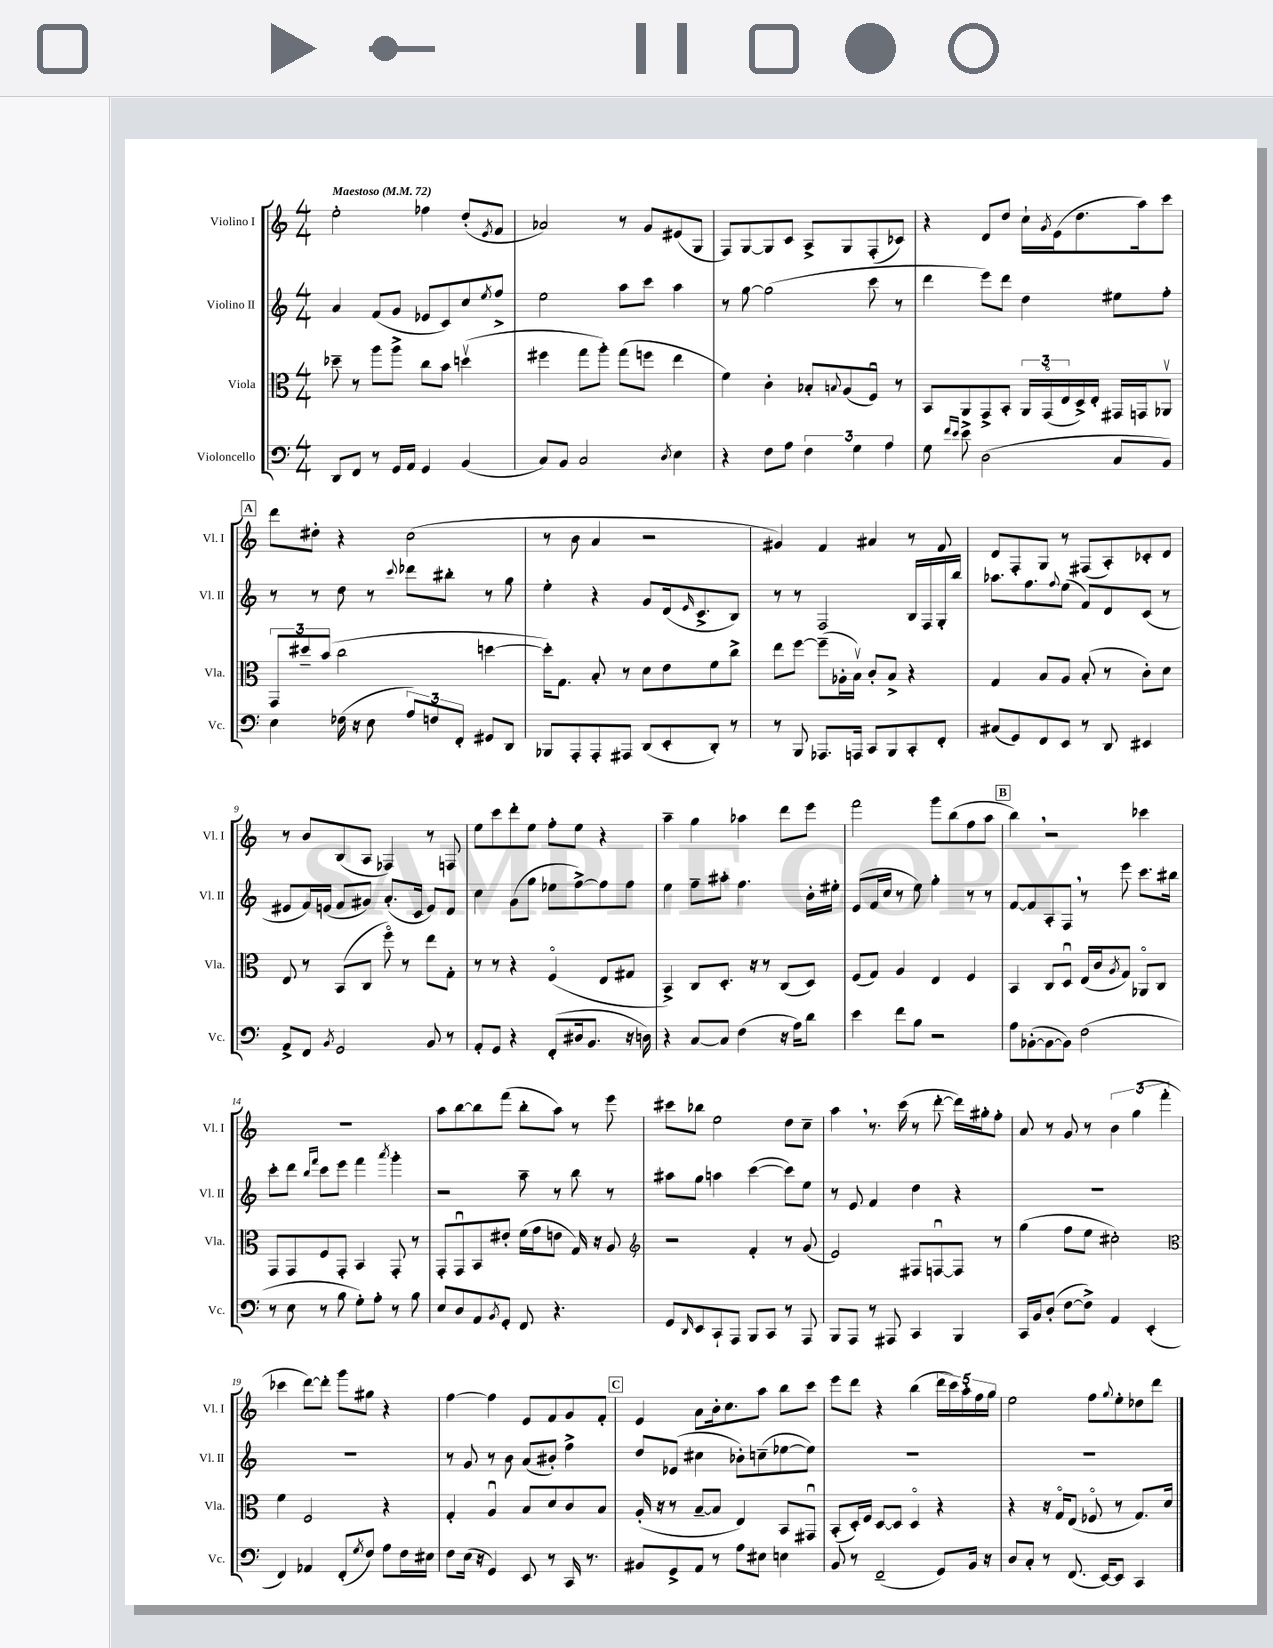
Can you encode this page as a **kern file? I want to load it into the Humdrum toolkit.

**kern	**kern	**kern	**kern
*part4	*part3	*part2	*part1
*staff4	*staff3	*staff2	*staff1
*I"Violoncello	*I"Viola	*I"Violino II	*I"Violino I
*I'Vc.	*I'Vla.	*I'Vl. II	*I'Vl. I
*clefF4	*clefC3	*clefG2	*clefG2
*k[]	*k[]	*k[]	*k[]
*M4/4	*M4/4	*M4/4	*M4/4
*MM72	*MM72	*MM72	*MM72
=1	=1	=1	=1
!	!	!	!LO:TX:a:B:t=Maestoso
8DD/L	8dd-X~\	4a/	2ee'\
8FF/J	8r	.	.
8r	8aa\L	(8f/L	.
16GG/LL	8aa^\J	8g/J	.
16AA/JJ	.	.	.
4GG/	8cc\L	8e-X/L	4ff-X\
.	8b\J	8c/)	.
(4BB/	(4ddnv\	8cc/	(8dd'/L
.	.	8qee/	8qe/
.	.	8ff^/J	8f/J
=2	=2	=2	=2
8C/L)	4ff#X\	2ee\	2a-X/)
8BB/J	.	.	.
2C/	8gg\L	.	.
.	8aa'\J)	.	.
.	(8gg\L	8aa\L	8r
.	8ffn\J	8ccc\J	8g/L
8qD/	.	.	.
4E\	4ee\	4aa\	(8e#X/
.	.	.	8G/J
=3	=3	=3	=3
4r	4f\)	8r	8F/L)
.	.	[8gg\	[8G/
8F\L	4c'\	(2gg\]	8G/]
8A\J	.	.	8c/J
6F\	8B-X'/L	.	8A^/L
.	8qqBn/	.	.
.	(8A/	.	8G/
6G\	.	.	.
.	8Fu/J)	8ccc\	(8F'/
6A\	.	.	.
.	8r	8r	8c-X/J)
=4	=4	=4	=4
8G\	8BB/L	4ddd\	4r
16qqf/LL	.	.	.
16qqe/JJ	.	.	.
8e^\	8AA/	.	.
(2D\	8GG^/	8eee\L)	8d/L
.	8BB'/J	8ddd\J	8dd/J
.	24AA/LL	4dd\	16cc`\LL
.	(24GG/	.	.
.	.	.	8qg/
.	.	.	(16e\J
.	24E/	.	.
.	16D^/)	.	8.dd\
.	16E'/JJ	.	.
8C/L	16GG#X/LL	8ee#X\L	.
.	16GGn/J	.	16aa\k)
8BB/J)	8AA-Xv/J	8ff'\J	8ccc\J
!!LO:LB:g=z
!!LO:REH:place=s1:t=A
=5	=5	=5	=5
4E\	12GG/L	8r	8ddd\L
.	12dd#X~/	.	.
.	.	8r	8dd#X'\J
.	(12b/J	.	.
(16F-X\	2cc\	8dd\	4r
16r	.	.	.
8E\	.	8r	.
.	.	8qqccc/	.
12A/L)	.	8ddd-X\L	(2cc\
12Fn/	.	.	.
.	.	8bb#X'\J	.
12FF'/J	.	.	.
8GG#X/L	[4ddn\	8r	.
8DD/J	.	8gg\	.
=6	=6	=6	=6
8BBB-X/L	16dd'\KL])	4ee'\	8r
.	8.G\J	.	.
8AAA'/	.	.	8b\
8AAA'/	8B'/	4r	4a/
8AAA#X/J	8r	.	.
(8DD/L	8d\L	8g/L	2r
8EE'/	8e\	(16d/k	.
.	.	16qqe/	.
.	.	8.c^/	.
8DD'/J)	8f\	.	.
8r	8cc^\J	8B/J)	.
=7	=7	=7	=7
8r	8ee\L	8r	4g#X/)
8BBB/	[8ff\J	8r	.
8.AAA-X/L	(8ff~\L]	2F/	4f/
.	16A-X'\L	.	.
16AAAn/Jk	16Bv\JJ)	.	.
8CC/L	8c'/L	.	4a#X/
8BBB/	8B^/J	.	.
8CC'/	4r	16B/LL	8r
.	.	16F/	.
8FF'/J	.	16G'/	8f/
.	.	16bb/JJ	.
=8	=8	=8	=8
(8C#X/L	4G/	8.aa-X\L	8d/L
8GG/)	.	.	8F'/
.	.	8.ff\	.
8FF/	8B/L	.	8G/J
.	.	8qqff/	.
8EE/J	8A/J	(8ee\J	8r
8r	(8B'/	8f/L)	(8F#X/L
8DD/	8r	8d/	8A'/)
4EE#X/	8c'\L)	(8c/J	8c-X'/
.	8d\J	8r	8d/J
!!LO:LB:g=z
=9	=9	=9	=9
8AA^/L	8E/	8e#X/L	8r
8FF/J	8r	16f/L)	8b/L
.	.	(16en/JJ	.
8qBB/	.	.	.
2GG/	(8BB/L	8f/L	(8B/
.	8C/J	8g#X/J)	8A/J
.	8ff\)	(8.a'/L	4F-X/)
.	8r	.	.
.	.	16c/Jk	.
8BB/	8ee\L	8e/L)	8r
8r	8G'\J	8d/J	8Fn/
=10	=10	=10	=10
8AA'/L	8r	4cc\	8ee\L
8GG/J	8r	.	8ccc\
4r	4r	(8g\L	8ddd'\
.	.	8gg\J	8ee\J
(8FF'/L	(4F/	8ee-X\L	8ff'\L
16D#X/k	.	[8ff^\)	8ee\J
8.BB/J	.	.	.
.	8E/L	8ff\]	4r
16r	8G#X/J	8ff\J	.
16Dn\)	.	.	.
=11	=11	=11	=11
4r	4BB^/)	4ee\	4aa~\
[8C/L	8C/L	8ff~\L	4gg\
8C/J]	8.D'/J	8aa#X'\J	.
(4F\	.	4.ff\	4aa-X\
.	16r	.	.
.	8r	.	.
16r	(8C/L	.	8ddd\L
16A\KL)	.	.	.
8d\J	8D/J)	16b'\LL	8eee\J
.	.	16ee#X'\JJ	.
=12	=12	=12	=12
4e\	(8F/L	(8e/L	2fff\
.	8G/J)	16f/L	.
.	.	16cc/JJ	.
8f\L	4A/	8r	.
8B\J	.	8ee\)	.
2r	4E/	4gg'\	8ggg\L
.	.	.	(8bb\
.	4F/	8r	8ff\
.	.	8r	8aa\J
!!LO:REH:place=s1:t=B
=13	=13	=13	=13
8A\L	4BB/	[8f/L	4bb,\)
([8BB-X'\	.	8f/]	.
8BB-\_	8C/L	8A'/	2r
8BB-\J])	8Du/J	8F,/J	.
(2F\	(16E/LL	8r	.
.	16c/J	.	.
.	8qA/	.	.
.	8G/J)	8eee\	.
.	8AA-X/L	8.ccc\L	4ccc-X\
.	8C/J	.	.
.	.	16bb#X\Jk	.
!!LO:LB:g=z
=14	=14	=14	=14
8r	8GG/L	8ccc'\L	1r
8E\	8GG/	8ddd\J	.
.	.	16qqbb/LL	.
.	.	16qqfff/JJ	.
8r	8F/	8ccc\L	.
8B\	8GG'/J	8eee\J	.
8G'\L)	4BB/	4fff\	.
8A'\J	.	.	.
.	.	8qaaa/	.
8r	8GG'/	4ggg'\	.
8B\	8r	.	.
=15	=15	=15	=15
8E/L	8GG'/L	2r	8aa\L
8D/	8GGu/	.	[8bb\
8AA/	8BB/	.	8bb\]
8qBB/	.	.	.
8GG'/J	8e#X'/J	.	(8fff\J
8FF/	(16f\LL	8aa~\	8bb'\L
.	16g\J	.	.
4.r	8en\J	8r	8aa\J)
.	16G/)	8bb\	8r
.	16r	.	.
.	8A/	8r	8eee\
=16	=16	=16	=16
*	*clefG2	*	*
8GG/L	2r	8aa#X\L	8ccc#X\L
16qqDD/	.	.	.
8EE/	.	8gg\J	8bb-X\J
8CC`/	.	4aan\	2ee\
8AAA/J	.	.	.
8BBB/L	4f'/	([4ccc\	.
8CC/J	.	.	.
8r	8r	8ccc\L])	8dd\L
8AAA/	(8g/	8ee\J	8cc~\J
=17	=17	=17	=17
8BBB/L	2e/)	8r	4aa,\
8AAA/J	.	8e/	.
8r	.	4f/	8.r
8AAA#X/	.	.	.
.	.	.	(16ccc\
4CC/	8F#X/L	4dd\	8r
.	[8Fnu/	.	[8ddd'\
4BBB/	8F/J]	4r	16ddd\LL])
.	.	.	16gg#X'\J
.	8r	.	8ff'\J
=18	=18	=18	=18
16CC/LL	(4gg\	1r	8a/
16BB/J	.	.	.
(8D'/J	.	.	8r
[8F\L	8ff\L	.	8g/
8F^\J])	8ee\J	.	8r
4AA/	2cc#X'\)	.	6b\
.	.	.	(6gg\
(4EE'/	.	.	.
.	.	.	6fff'\
!!LO:LB:g=z
=19	=19	=19	=19
*	*clefC3	*	*
4FF/)	4f\	1r	4ccc-X\
4AA-X/	2F/	.	[8ddd\L)
.	.	.	8ddd'\J]
(8FF'/L	.	.	8ggg\L
8qG/	.	.	.
8F/J)	.	.	8gg#X\J
8A\L	4r	.	4r
16F\L	.	.	.
16E#X\JJ	.	.	.
=20	=20	=20	=20
8F\L	4G'/	8r	[4ff\
(16E\Jk	.	8g/	.
16r	.	.	.
4GG/)	4Au/	8r	4ff\]
.	.	8b\	.
8EE/	8B/L	(8a/L	8e/L
8r	8d/	8b#X'/J)	8f/
16CC/	8c/	4ff^\	8g/
8.r	.	.	.
.	8B/J	.	8f'/J
!!LO:REH:place=s1:t=C
=21	=21	=21	=21
8BB#X/L	(16A'/	8dd/L	4e/
.	16r	.	.
8GG^/	8r	(8e-X/J	.
8AA/J	[8B~/L	4cc#X\	8a\L
8r	8B/J]	.	16b'\k
.	.	.	8.cc\
8A\L	4E/)	8b-X'\L)	.
8E#X\J	.	(8ccn~\	8aa\J
4En\	8BB/L	[8ee-X\	8bb\L
.	8GG#Xu/J	8ee-\J])	8ccc\J
=22	=22	=22	=22
8BB/	(8BB'/L	1r	8eee\L
8r	16D'/L)	.	8ddd\J
.	16F/JJ	.	.
(2FF~/	[8D/L	.	4r
.	8D/J]	.	.
.	4D/	.	(4bb\
8GG/L)	4r	.	20ddd\LL
.	.	.	20ccc\)
.	.	.	20aa'\
16BB/Jk	.	.	.
.	.	.	20ff\
16r	.	.	.
.	.	.	20gg\JJ
=23	=23	=23	=23
8D/L	4r	1r	2ee\
8C'/J	.	.	.
8r	16r	.	.
.	16G/KL	.	.
(8.FF/	(8E/J	.	.
.	8F-X/	.	8ff\L
[16EE/KL)	.	.	.
.	.	.	8qqgg/
8EE/J]	8r	.	8ee'\
4CC/	8.G/L)	.	8dd-X\
.	.	.	8ddd\J
.	16d/Jk	.	.
==	==	==	==
*-	*-	*-	*-
